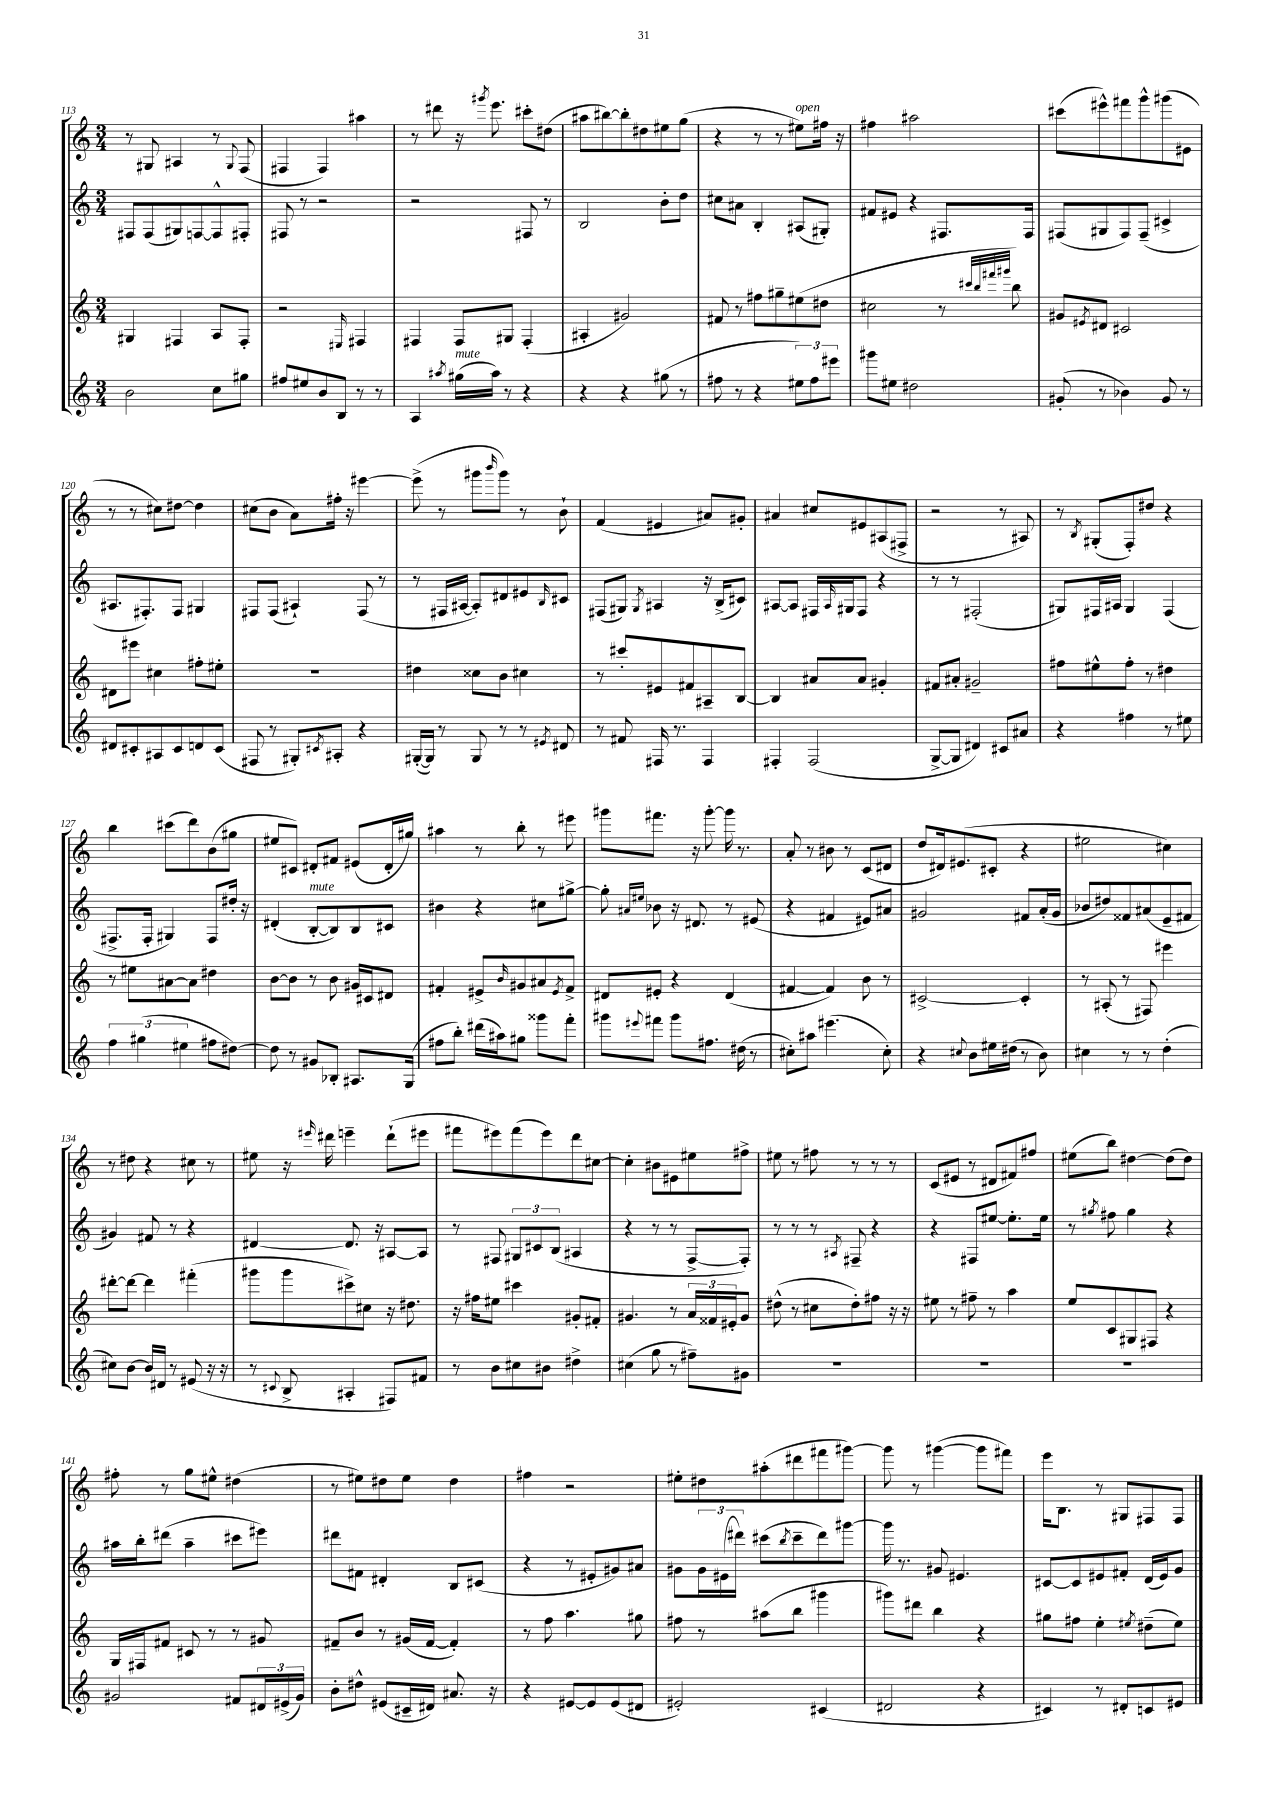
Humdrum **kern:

**kern	**kern	**kern	**kern
*part4	*part3	*part2	*part1
*staff4	*staff3	*staff2	*staff1
*clefG2	*clefG2	*clefG2	*clefG2
*k[]	*k[]	*k[]	*k[]
*M3/4	*M3/4	*M3/4	*M3/4
=113	=113	=113	=113
2b\	4G#X/	8F#X/L	8r
.	.	(8F#/	8G#X/
.	4F#X/	8G#X/)	4A#X/
.	.	[8Fn/	.
8cc\L	8A/L	8F^^/]	8r
.	.	.	8qqG#/
8gg#X\J	8F#'/J	8F#X'/J	(8F/
=114	=114	=114	=114
8ff#X/L	2r	8F#X/	4F#X/
8ee#X/	.	8r	.
8b/	.	2r	4F#/)
8B/J	.	.	.
.	16qqE#X/	.	.
8r	4F#X/	.	4aa#X\
8r	.	.	.
=115	=115	=115	=115
4A/	4F#X/	2r	8r
.	.	.	8ddd#X\
8qaa#X/	.	.	.
!LO:TX:a:i:t=mute	!	!	!
(16gg#X\LL	8F#/L	.	16r
.	.	.	8qggg#X/
16aa#\JJ)	.	.	8.eee\
8r	8G#X/J	.	.
4r	(4F#'/	8F#X/	8ccc#X'\L
.	.	8r	(8dd#X\J
=116	=116	=116	=116
4r	4A#X'/	2B/	8aa#X\L
.	.	.	[8bb#X\)
4r	2g#X/)	.	8bb#'\]
.	.	.	8dd#X\
(8gg#X\	.	8b'\L	8ee#X\
8r	.	8dd\J	(8gg\J
=117	=117	=117	=117
8ff#X\	8f#X/	8cc#X\L	4r
8r	8r	8a#X\J	.
4r	8ff#X\L	4B'/	8r
.	8gg#X~\	.	8r
!	!	!	!LO:TX:a:i:t=open
12ee#X\L)	(8ee#X\	(8A#X/L	8ee#X\L)
12ff#\	.	.	.
.	8dd#X\J	8G#X'/J)	16ff#X\Jk
12eee#X\J	.	.	.
.	.	.	16r
=118	=118	=118	=118
8ggg#X\L	2cc#X\	8f#X/L	4ff#X\
8ee#X\J	.	8e#X/J	.
2dd#X\	.	4r	2aa#X\
.	8r	8.F#X/L	.
.	32qqccc#X/LLL	.	.
.	32qqbb/	.	.
.	32qqfff#X/	.	.
.	32qqggg#X/JJJ	.	.
.	8bb\)	.	.
.	.	16F#/Jk	.
=119	=119	=119	=119
(8g#X'/	8g#X/L	(8F#X/L	(8ccc#X\L
.	8qe#X/	.	.
8r	8d#X/J	8G#X/	8eee#X^^\)
4b-X\)	2c#X/	8F#/)	8fff#X\
.	.	(8F#~/J	8ggg^^\
8g#/	.	4c#X^/	(8ggg#X\
8r	.	.	8e#X\J
!!LO:LB:g=z
=120	=120	=120	=120
8d#X/L	8d#X\L	8.A#X/L	8r
8c#X'/	8eee#X\J	.	8r
.	.	8.F#X'/)	.
8A#X/	4cc#X\	.	8cc#X\L)
8c#/	.	8F#/J	[8dd#X\J
8dn/	8ff#X'\L	4G#X/	4dd#\]
(8c#/J	8ee#X'\J	.	.
=121	=121	=121	=121
8F#X/	2.r	8F#X/L	(8cc#X\L
8r	.	(8F#/J	8b\J
8G#X'/L)	.	4A#X`/)	8a\L)
8qc#X/	.	.	.
8A#X'/J	.	.	16ff#X'\Jk
.	.	.	16r
4r	.	(8F#/	[4eee#X\
.	.	8r	.
=122	=122	=122	=122
([16G#X'/LL	4dd#X\	8r	(8eee#^\]
16G#/JJ])	.	.	.
8r	.	16F#X/LL	8r
.	.	[16A#X/JJ	.
8G#/	8cc##X\L	8A#'/L])	8ggg#X\L
.	.	.	16qqbbb/
8r	8b\J	8d#X/	8ggg#\J)
8r	4cc#X\	8e#X/	8r
8qe#X/	.	16qqB/	.
8d#X/	.	8c#X/J	8b`\
=123	=123	=123	=123
8r	8r	(8F#X/L	(4f/
8f#X/	8ccc#X'/L	8G#X/J)	.
.	.	8qG#/	.
16F#X/	8e#X/	4A#X/	4e#X/
8.r	.	.	.
.	8f#X/	.	.
4F#/	8A#X~/	16r	8a#X/L)
.	.	(16B^/KL	.
.	[8B/J	8c#X/J)	8g#X'/J
=124	=124	=124	=124
4F#X'/	4B/]	[8A#X/L	4a#X/
.	.	8A#/J]	.
(2F#/	8a#X/L	16F#X/LL	8cc#X/L
.	.	16qqA#/	.
.	.	16G#X/J	.
.	8a#/J	8F#/J	8e#X/
.	4g#X'/	4r	(8A#X/
.	.	.	8F#X^/J
=125	=125	=125	=125
[8G^/L	8f#X/L	8r	2r
8G/J]	8a#X'/J	8r	.
4d#X/)	2g#X~/	(2F#X'/	.
8c#X/L	.	.	8r
8a#X/J	.	.	8A#X/)
=126	=126	=126	=126
4r	8ff#X\L	8G#X/L)	8r
.	.	.	8qB/
.	8ee#X^^\	16F#X/L	(8G#X'/L
.	.	16A#X/JJ	.
4ff#X\	8ff#'\J	4G#/	8F'/)
.	8r	.	8dd#X/J
8r	4dd#X\	(4F#/	4r
8ee#X\	.	.	.
!!LO:LB:g=z
=127	=127	=127	=127
6ff\	8r	8.F#X^/L	4bb\
.	8ee#X\L	.	.
(6gg#X\	.	.	.
.	.	16F#'/Jk	.
.	[8a#X\	4G#X/)	(8ccc#X\L
6ee#X\	.	.	.
.	8a#\J]	.	8ddd\)
8ff#X\L	4dd#X\	8F#/L	(8b\
[8dd#X\J)	.	16dd#X'/Jk	8gg#X\J
.	.	16r	.
=128	=128	=128	=128
8dd#\]	[8b\L	(4d#X'/	8ee#X/L
8r	8b\J]	.	8c#X/J)
!	!	!LO:TX:a:i:t=mute	!
8g#X/L	8r	[8B'/L	8d#X'/L
8B-X'/J	8b\	8B/])	8f#X/J
8.A#X/L	16g#X/LL	8B/	(8e#X/L
.	16c#X/J	.	.
.	8d#X/J	8c#X/J	16d#'/L
(16G/Jk	.	.	16gg#X/JJ)
=129	=129	=129	=129
8ff#X\L	4f#X'/	4b#X\	4aa#X\
8bb'\J)	.	.	.
(16ddd#X\LL	8e#X^/L	4r	8r
16aa#X\J)	.	.	.
.	16qqb/	.	.
8gg#X\J	8g#X/	.	8bb'\
8ggg##X\L	8a#X/	8cc#X\L	8r
.	8qe#/	.	.
8fff'\J	8f#^/J	[8gg#X^\J	8eee#X\
=130	=130	=130	=130
8ggg#X\L	8d#X/L	8gg#'\]	8ggg#X\L
.	.	16qqa#X/LL	.
8qqeee#X/	.	16qqee#X/JJ	.
8fff#X\J	8e#X'/J	8b-X\	8.fff#X\J
8ggg#\L	4r	16r	.
.	.	8.d#X/	16r
8.ff#X\J	.	.	[8ggg#'\
.	(4d#/	8r	16ggg#\]
(16dd#X\	.	.	8.r
8r	.	(8e#X/	.
=131	=131	=131	=131
8cc#X'\L)	[4f#X/	4r	8a'/
8aa#X\J	.	.	8r
(4.eee#X\	4f#/])	4f#X/	8b#X\
.	.	.	8r
.	8b\	8e#X/L)	(8c/L
8cc#'\)	8r	8a#X/J	8d#X/J
=132	=132	=132	=132
4r	[2c#X^/	2g#X/	8dd/L
.	.	.	16d#X/k)
.	.	.	(8.e#X/
8qqcc#X/	.	.	.
8b\L	.	.	.
16ee#X\L	.	.	8c#X'/J
(16dd#X\JJ	.	.	.
8r	4c#'/]	8f#X/L	4r
8b\)	.	(16a'/L	.
.	.	16g#/JJ	.
=133	=133	=133	=133
4cc#X\	8r	8b-X/L	2ee#X\
.	(8A#X'/	8dd#X/)	.
8r	8r	8f##X/	.
8r	8F#X/)	(8a#X/	.
(4dd'\	4eee#X\	8e~/	4cc#X\)
.	.	8f#X/J	.
!!LO:LB:g=z
=134	=134	=134	=134
8cc#X\L)	[8ddd#X'\L	4g#X/)	8r
[8b\J	8ddd#\J_	.	8dd#X\
16b/LL]	4ddd#\]	8f#X/	4r
16d#X/JJ	.	.	.
8r	.	8r	.
(8e#X/	(4fff#X'\	4r	8cc#X\
16r	.	.	8r
16r	.	.	.
=135	=135	=135	=135
8r	8ggg#X\L	[4d#X/	8ee#X\
8qqc#X/	.	.	.
8B^/	8ggg#\	.	16r
.	.	.	16qqeee#X/
.	.	.	16ddd#X\
4A#X'/	8ccc#X^\)	8.d#/]	4eeen~\
.	8cc#X\J	.	.
.	.	16r	.
8F#X/L)	16r	[8A#X/L	(8ddd#`\L
.	8.dd#X\	.	.
8f#X/J	.	8A#/J]	8eee#X\J
=136	=136	=136	=136
8r	16r	8r	8fff#X\L
.	16ff#X\KL	.	.
8b\L	8ee#X\J	8F#X/	8eee#X\)
8cc#X\	4ccc#X\	12G#X/L	(8fff#\
.	.	12c#X/	.
8b#X\J	.	.	8eee#\)
.	.	(12B/J	.
4dd#X^\	8g#X'/L	4A#X/	8ddd\
.	8f#X'/J	.	[8cc#X\J
=137	=137	=137	=137
(4cc#X\	4.g#X/	4r	4cc#'\]
8gg\	.	8r	8b#X\L
8r	8r	8r	8e#X\
8ff#X~\L)	24a/LL	[8F^/L	8ee#X\
.	24f##X/	.	.
.	24e#X'/J	.	.
8g#X\J	8g#/J	8F'/J])	8ff#X^\J
=138	=138	=138	=138
2.r	(8dd#X^^\	8r	8ee#X\
.	8r	8r	8r
.	8cc#X\L	8r	8ff#X\
.	.	8qA#X/	.
.	8dd#'\)	8F#X~/	8r
.	8ff#X\J	4r	8r
.	16r	.	8r
.	16r	.	.
=139	=139	=139	=139
2.r	8ee#X\	4r	(8c/L
.	8r	.	8e#X/J
.	8ff#X~\	8F#X/L	8r
.	8r	[8ee#X/J	8d#X/L
.	4aa\	8.ee#'\L]	8f#X/)
.	.	.	8ff#X/J
.	.	16ee#\Jk	.
=140	=140	=140	=140
2.r	8ee/L	8r	(8ee#X\L
.	.	8qgg#X/	.
.	8c/	8ff#X\	8bb\J)
.	8G#X/	4gg#\	[4dd#X\
.	8F#X/J	.	.
.	4r	4r	(8dd#\L]
.	.	.	8dd#\J)
!!LO:LB:g=z
=141	=141	=141	=141
2g#X/	16G/LL	16aa#X\LL	8ff#X'\
.	16F#X/J	16bb'\J	.
.	8f#X/J	(8ddd#X\J	8r
.	8c#X/	4aa#~\	8gg\L
.	8r	.	8ee#X^^\J
8f#X/L	8r	8ccc#X\L	(4dd#X\
24d#X/L	8g#X/	8eee#X\J)	.
(24e#X^/	.	.	.
24g#/JJ)	.	.	.
=142	=142	=142	=142
8b'\L	8f#X~/L	8ddd#X\L	8r
8dd#X^^\J	8b/J	8f#X\J	8ee#X\L)
(8e#X/L	8r	4d#X'/	8dd#X\
16c#X~/L	(16g#X/LL	.	8ee#\J
16d#X/JJ)	[16f#/JJ	.	.
8.a#X/	4f#'/])	8B/L	4dd#\
.	.	(8c#X/J	.
16r	.	.	.
=143	=143	=143	=143
4r	8r	4r	4ff#X\
.	8ff\	.	.
[8e#X/L	4.aa\	8r	2r
8e#/]	.	8e#X'/L	.
(8e#/	.	8g#X/)	.
8d#X/J	8gg#X\	8a#X/J	.
=144	=144	=144	=144
2e#X'/)	8ff#X\	8g#X\L	8ee#X'\L
.	8r	24g#\L	8dd#X\
.	.	(24e#X\	.
.	.	24ddd#X\JJ)	.
.	(8aa#X\L	(8ccc#X\L	(8aa#X'\
.	.	8qbb/	.
.	8bb\J	8ccc#~\	8ddd#X\
(4c#X/	4ggg#X\	8ddd#\)	8fff#X\
.	.	[8ggg#X\J	[8ggg#X\J)
=145	=145	=145	=145
2d#X/	8ggg#X\L)	16ggg#\]	8ggg#\]
.	.	8.r	.
.	8ddd#X\J	.	8r
.	4bb\	8g#X/	([4ggg#X\
.	.	4.e#X/	.
4r	4r	.	8ggg#\L]
.	.	.	8fff#X\J)
=146	=146	=146	=146
4c#X/)	8gg#X\L	[8c#X/L	16eee\KL
.	.	.	8.B\J
.	8ff#X\J	8c#/]	.
8r	4ee'\	8e#X/	8r
8d#X'/L	.	8f#X'/J	8G#X/L
.	8qee#X/	.	.
8cn/	(8dd#X~\L	(16d/LL	8F#X/
.	.	16e#/J)	.
8e#X/J	8ee#\J)	8g/J	8F#/J
==	==	==	==
*-	*-	*-	*-
